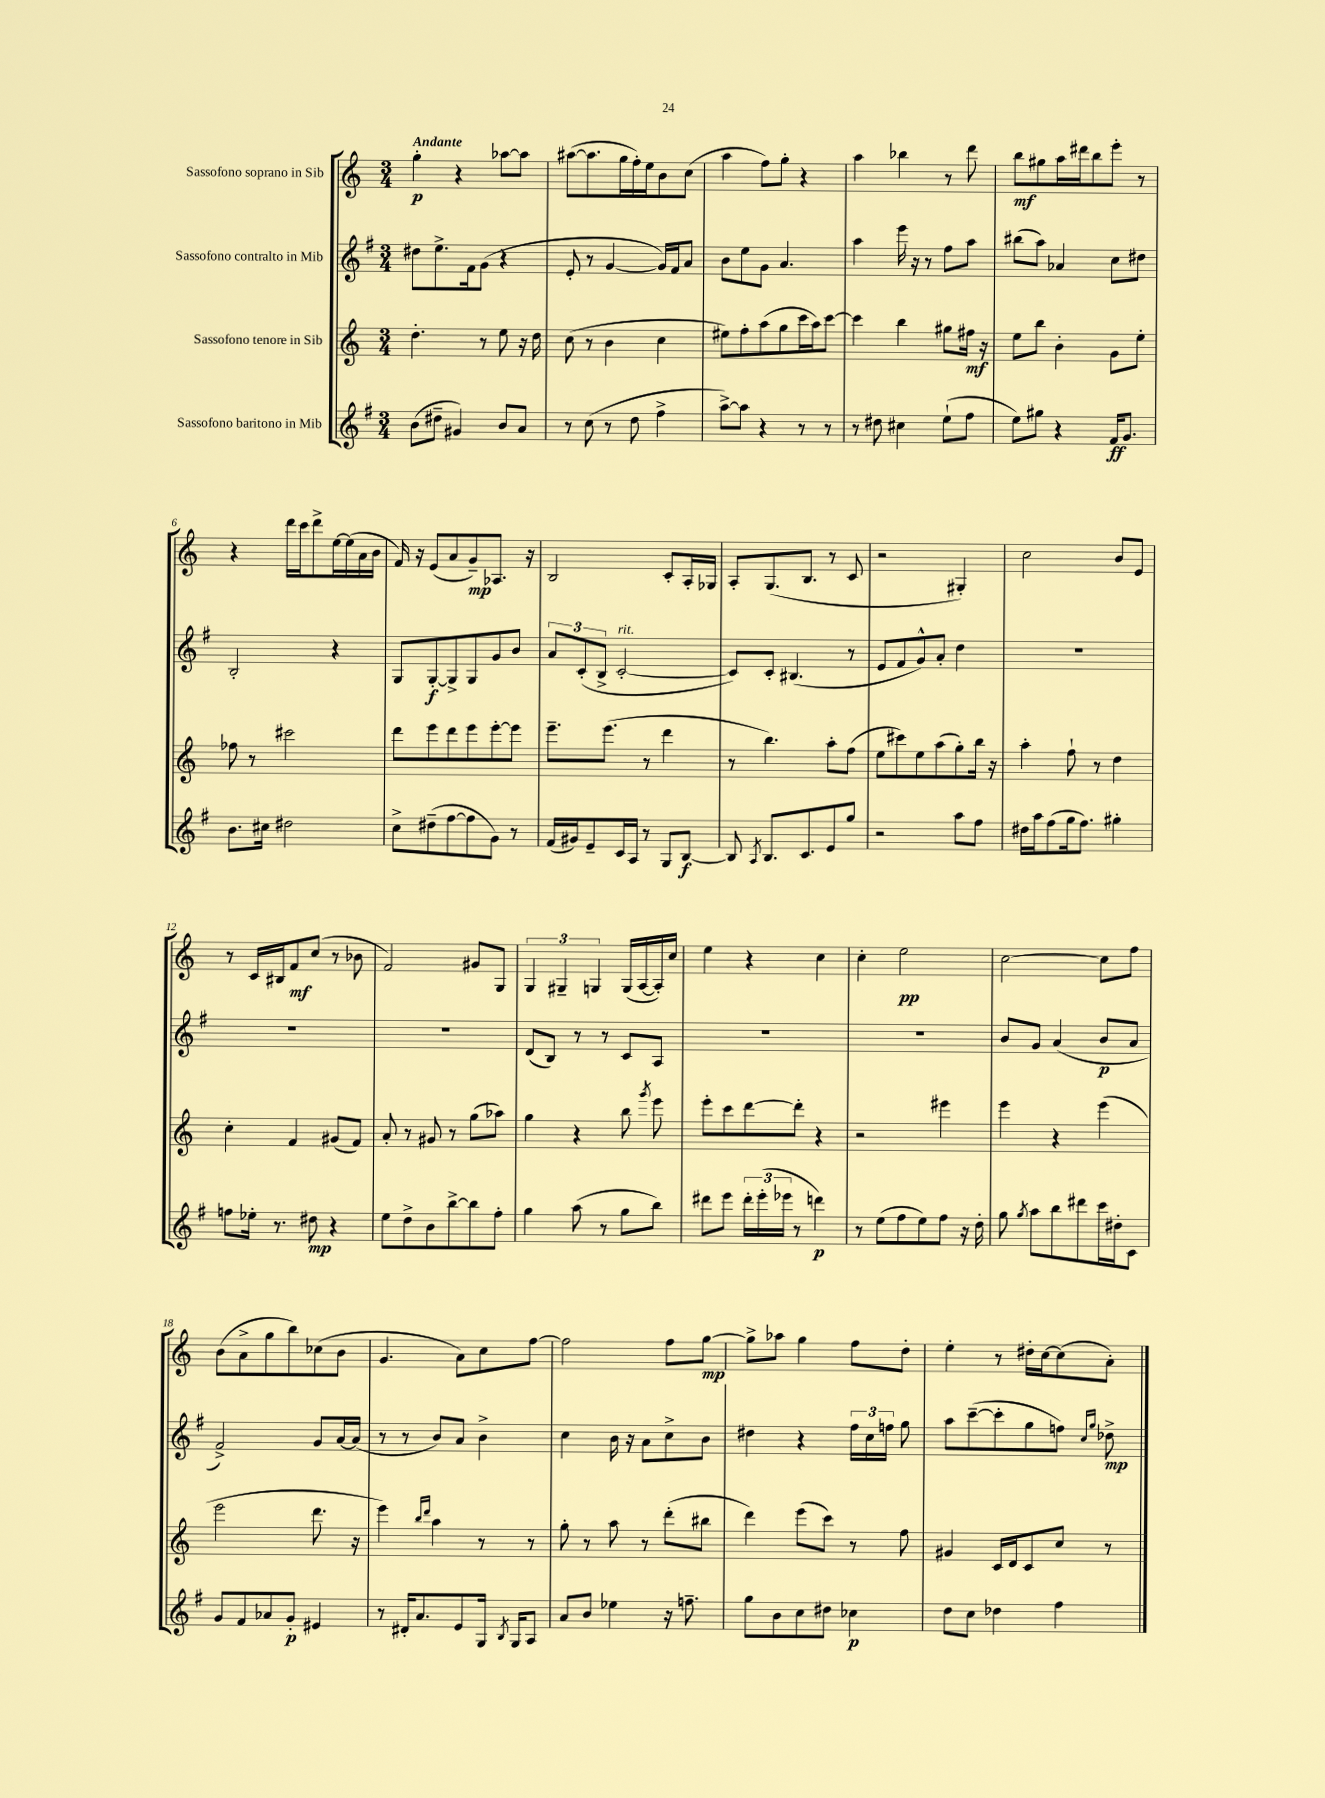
<<
\new StaffGroup <<
\new Staff = "s0" \with { instrumentName = "Sassofono soprano in Sib" } {
    \clef treble \key c \major \numericTimeSignature \time 3/4 \tempo "Andante"
    \autoBeamOff g''4-.\p r4 aes''8[~ aes''8] |
    ais''8[~( ais''8. g''16 f''16-.) e''16 b'8 c''8]( |
    a''4 f''8[) g''8]-. r4 |
    a''4 bes''4 r8 d'''8 |
    b''8[\mf gis''8 a''16 dis'''16 b''8 e'''8]-. r8 |
    r4 d'''16[ c'''16 d'''8-> e''16~ e''16( a'16 b'16] |
    f'16) r16 e'8[( a'8 g'8--\mp) aes8.] r16 |
    b2 c'8[-. a16-. ges16] |
    a8[-. g8.( b8.] r8 c'8 |
    r2 gis4-.) |
    c''2 b'8[ e'8] |
    r8 c'16[ bis16 f'8\mf c''8]( r8 bes'8 |
    f'2) gis'8[ g8] |
    \tuplet 3/2 { g4 gis4-- g4 } g16[( a16~ a16-.) c''16] |
    e''4 r4 c''4 |
    c''4-. e''2\pp |
    c''2~ c''8[ f''8] |
    b'8[( a'8-> g''8 b''8) ces''8( b'8] |
    g'4. a'8[) c''8 f''8]~ |
    f''2 f''8[ g''8]~\mp |
    g''8[-> aes''8] g''4 f''8[ d''8]-. |
    e''4-. r8 dis''16[-. c''16~ c''8( a'8]-.) \bar "|." |
}
\new Staff = "s1" \with { instrumentName = "Sassofono contralto in Mib" } {
    \clef treble \key g \major \numericTimeSignature \time 3/4
    \autoBeamOff dis''8[ e''8.-> fis'16 g'8]( r4 |
    e'8-. r8 g'4~ g'16[) fis'16 a'8] |
    b'8[ e''8 g'8] a'4. |
    a''4 e'''16 r16 r8 fis''8[ a''8] |
    bis''8[( a''8]) aes'4 c''8[ dis''8] |
    b2-. r4 |
    g8[ g8~-.\f g8-> g8 g'8 b'8] |
    \tuplet 3/2 { a'8[ c'8-.( b8]-> } c'2~-.^\markup { \italic "rit." } |
    c'8[) c'8]-. bis4.( r8 |
    e'8[ fis'8 g'8-^) a'8]-. d''4 |
    R2. |
    R2. |
    R2. |
    d'8[( b8]) r8 r8 c'8[ a8] |
    R2. |
    R2. |
    b'8[ g'8] a'4( b'8[\p a'8] |
    fis'2->) g'8[ a'16~ a'16]( |
    r8 r8 b'8[) a'8] b'4-> |
    c''4 b'16 r16 a'8[ c''8-> b'8] |
    dis''4 r4 \tuplet 3/2 { fis''16[ c''16 f''16] } g''8 |
    a''8[ c'''8~--( c'''8-. g''8 f''8]) \grace { c''16[ g''16] } des''8->\mp \bar "|." |
}
\new Staff = "s2" \with { instrumentName = "Sassofono tenore in Sib" } {
    \clef treble \key c \major \numericTimeSignature \time 3/4
    \autoBeamOff d''4.-. r8 e''8 r16 d''16 |
    c''8( r8 b'4 c''4 |
    eis''8[) f''8-. a''8( g''8 c'''16 a''16) c'''8]~ |
    c'''4 b''4 gis''8[ fis''16]\mf r16 |
    e''8[ b''8] b'4-. g'8[ e''8]-. |
    fes''8 r8 cis'''2 |
    d'''8[ e'''8 d'''8 e'''8 e'''8~-. e'''8] |
    e'''8.[-- e'''8.]( r8 d'''4 |
    r8 b''4.) a''8[-. f''8]( |
    e''8[ cis'''8) e''8 a''8( g''8-.) b''16] r16 |
    a''4-. f''8-! r8 d''4 |
    c''4-. f'4 gis'8[( f'8]) |
    a'8-. r8 gis'8 r8 g''8[( aes''8]) |
    g''4 r4 b''8 \acciaccatura { g'''8 } e'''8 |
    e'''8[-. c'''8 d'''8~ d'''8]-. r4 |
    r2 eis'''4 |
    e'''4 r4 e'''4( |
    e'''2 d'''8. r16 |
    e'''4) \grace { b''16[ d'''16] } a''4 r8 r8 |
    g''8-. r8 a''8 r8 d'''8[-.( bis''8] |
    d'''4) e'''8[( c'''8]) r8 f''8 |
    gis'4 c'16[ d'16 c'8 c''8] r8 \bar "|." |
}
\new Staff = "s3" \with { instrumentName = "Sassofono baritono in Mib" } {
    \clef treble \key g \major \numericTimeSignature \time 3/4
    \autoBeamOff b'8[( dis''8]-- gis'4) b'8[ a'8] |
    r8 c''8( r8 d''8 fis''4-> |
    a''8[~->) a''8] r4 r8 r8 |
    r8 dis''8 cis''4 e''8[-!( fis''8] |
    e''8[) gis''8] r4 fis'16[\ff g'8.] |
    b'8.[ cis''16] dis''2 |
    c''8[-> dis''8--( fis''8~ fis''8 g'8]) r8 |
    fis'16[( gis'16) e'8-- c'16 a16] r8 g8[ b8]~\f |
    b8 \acciaccatura { a8 } b8.[ c'8. e'8 g''8] |
    r2 a''8[ fis''8] |
    dis''16[ a''16 fis''8( g''16 fis''8.]) gis''4-. |
    f''8[ ees''16]-. r8. dis''8\mp r4 |
    e''8[ d''8-> b'8 b''8~-> b''8 fis''8]-. |
    g''4 a''8( r8 g''8[ b''8]) |
    dis'''8[ e'''8] \tuplet 3/2 { dis'''16[-. e'''16-.( ees'''16] } r8 d'''4\p) |
    r8 e''8[( fis''8 e''8) fis''8] r16 d''16-. |
    g''8 \acciaccatura { g''8 } a''8[ b''8 dis'''8 c'''16 dis''16-. c'8] |
    g'8[ fis'8 aes'8 g'8]-.\p eis'4 |
    r8 dis'16[-. a'8. e'8 g16] \acciaccatura { b8 } g16[ a8] |
    a'8[ b'8] ees''4 r16 f''8.-- |
    g''8[ b'8 c''8 dis''8] ces''4\p |
    d''8[ c''8] des''4 fis''4 \bar "|." |
}
>>
>>
